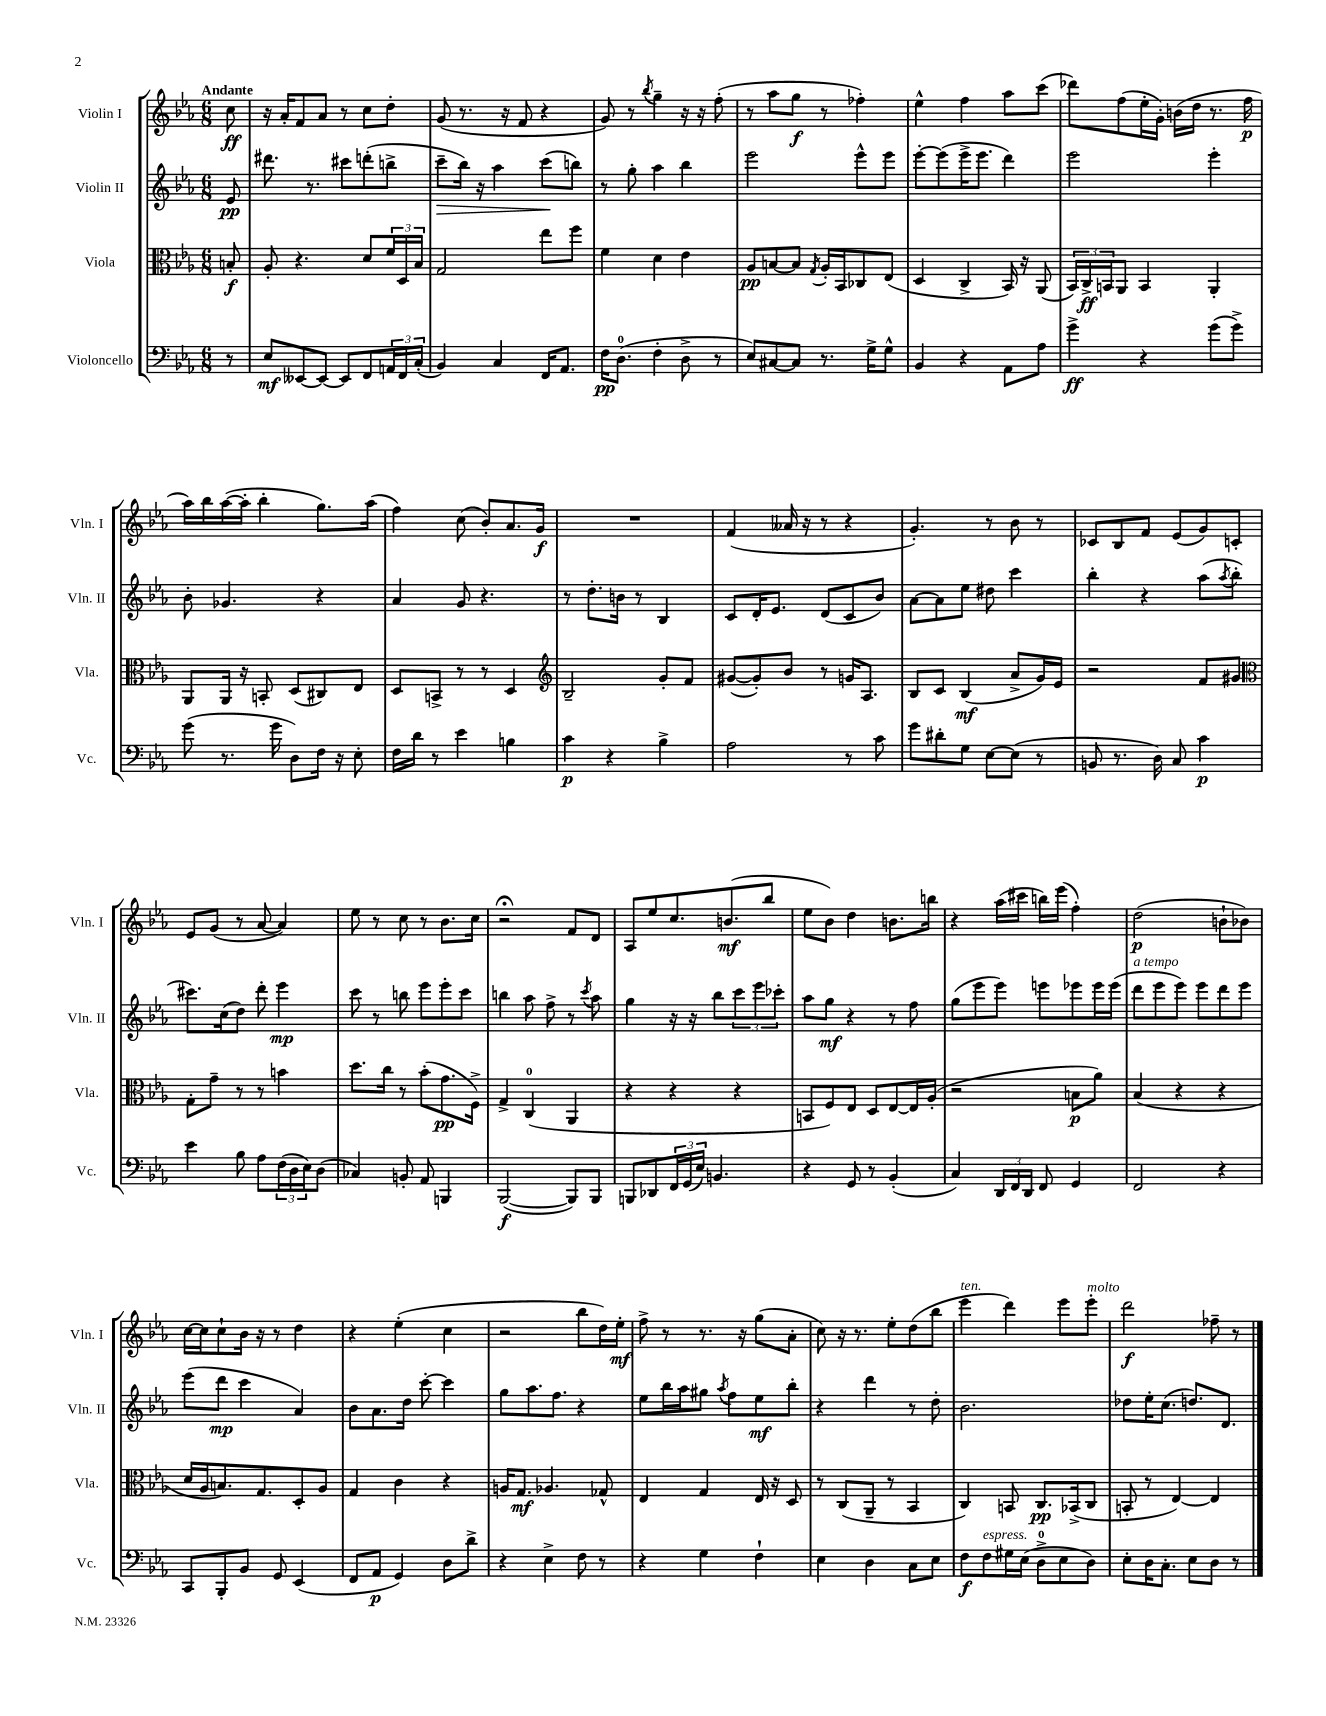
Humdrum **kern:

**kern	**kern	**kern	**kern
*staff4	*staff3	*staff2	*staff1
*clefF4	*clefC3	*clefG2	*clefG2
*k[b-e-a-]	*k[b-e-a-]	*k[b-e-a-]	*k[b-e-a-]
*M6/8	*M6/8	*M6/8	*M6/8
8r	8B'	8e-	8cc
=	=	=	=
8E-	8A-'	8.ddd#	16r
.	.	.	16a-'
[8EE--	4.r	.	8f
.	.	8.r	.
8EE--_	.	.	8a-
8EE--]	.	8ccc#	8r
8FF	8d	(8ddd'	8cc
24AA	24f	8bb^	8dd'
24FF	24D	.	.
(24C'	24B-	.	.
=	=	=	=
4BB-)	2G	8ccc~	(8g
.	.	16bb-)	8.r
.	.	16r	.
4C	.	4aa-	.
.	.	.	16r
.	.	.	8f
16FF	8ee-	(8ccc	4r
8.AA-	.	.	.
.	8ff	8bb)	.
=	=	=	=
16F	4f	8r	8g)
(8.D	.	.	.
.	.	8gg'	8r
.	.	.	8qbb-
4F'	4d	4aa-	4gg~
8D^	4e-	4bb-	16r
.	.	.	16r
8r	.	.	(8ff'
=	=	=	=
8E-)	8A-	2eee-	8r
[8C#	[8B	.	8aa-
8C#]	8B]	.	8gg
.	8qG	.	.
8.r	16A-'	.	8r
.	16BB-	.	.
.	8C-	8eee-^^	4ff-')
16G^	.	.	.
8G^^	(8E-	8eee-	.
=	=	=	=
4BB-	4D	[8eee-'	4ee-^^
.	.	(8eee-]	.
4r	4C^	16eee-^	4ff
.	.	8.eee-	.
8AA-	16BB-)	4ddd)	8aa-
.	16r	.	.
8A-	(8AA-	.	(8ccc
=	=	=	=
4g^	24BB-)	2eee-	8ddd-)
.	24C^	.	.
.	24BB	.	.
.	8AA-	.	(8ff
4r	4BB	.	16ee-'
.	.	.	16g')
.	.	.	(16b
.	.	.	16dd
(8g	4AA-'	4eee-'	8.r
8g^)	.	.	.
.	.	.	16ff
=	=	=	=
(8g	8AA-	8b-'	16aa-)
.	.	.	16bb-
8.r	16AA-	4.g-	([16aa-
.	16r	.	16aa-']
.	8BB'	.	4bb-'
16g	.	.	.
8D)	(8D	.	.
16F	8C#)	4r	8.gg)
16r	.	.	.
8E-'	8E-	.	.
.	.	.	(16aa-
=	=	=	=
16F	8D	4a-	4ff)
16d	.	.	.
8r	8BB^	.	.
4e-	8r	8g	(8cc
.	8r	4.r	8b-')
4B	4D	.	8.a-
.	.	.	16g
=	=	=	=
*	*clefG2	*	*
4c	2B-~	8r	2.r
.	.	8.dd'	.
4r	.	.	.
.	.	16b	.
.	.	8r	.
4B-^	8g'	4B-	.
.	8f	.	.
=	=	=	=
2A-	([8g#	8c	(4f
.	8g#'])	16d'	.
.	.	8.e-	.
.	8b-	.	16a--
.	.	.	16r
.	8r	(8d	8r
8r	16g	8c	4r
.	8.A-	.	.
8c	.	8b-)	.
=	=	=	=
8g	8B-	[8a-	4.g')
8d#'	8c	8a-]	.
8G	(4B-	8ee-	.
[8E-	.	8dd#	8r
(8E-]	8a-^	4ccc	8b-
8r	16g)	.	8r
.	16e-	.	.
=	=	=	=
8BB	2r	4bb-'	8c-
8.r	.	.	8B-
.	.	4r	8f
16D)	.	.	.
8C	.	.	(8e-
4c	8f	(8aa-	8g)
.	.	8qaa-	.
.	8g#	8bb-'	8c'
=	=	=	=
*	*clefC3	*	*
4e-	8G'	8.ccc#)	8e-
.	8g~	.	(8g
.	.	(16cc	.
8B-	8r	8dd)	8r
8A-	8r	8ddd'	[8a-
(24F	4b	4eee-	4a-])
24D	.	.	.
24E-)	.	.	.
(8D	.	.	.
=	=	=	=
4C-)	8.dd	8ccc	8ee-
.	.	8r	8r
.	16cc	.	.
8BB'	8r	8bb	8cc
8AA-	(8b-'	8eee-	8r
4BBB	8.g	8eee-'	8.b-
.	.	8ccc	.
.	16F^)	.	16cc
=	=	=	=
([2BBB-	4G^	4bb	2r;
.	(4C	8aa-	.
.	.	8ff^	.
8BBB-])	4AA-	8r	8f
.	.	8qccc	.
8BBB-	.	8aa-	8d
=	=	=	=
8BBB	4r	4gg	8A-
8DD-	.	.	8ee-
24FF	4r	16r	8.cc
(24GG	.	.	.
.	.	16r	.
24E-)	.	.	.
4.BB	.	8bb-	.
.	.	.	(8.b
.	4r	12ccc	.
.	.	12eee-	.
.	.	.	8bb-
.	.	12ccc-'	.
=	=	=	=
4r	8BB	8aa-	8ee-
.	8F)	8gg	8b-)
8GG	8E-	4r	4dd
8r	8D	.	.
(4BB-'	[8E-	8r	8.b
.	16E-]	8ff	.
.	(16A-'	.	16bb
=	=	=	=
4C)	2r	(8gg	4r
.	.	8eee-	.
24DD	.	8eee-)	(16aa-
24FF	.	.	.
.	.	.	16ccc#
24DD	.	.	.
8FF	.	8eee	16bb)
.	.	.	(16eee-
4GG	8B	8eee-	4ff')
.	8a-)	16eee-	.
.	.	(16eee-	.
=	=	=	=
2FF	(4B-	8ddd	(2dd
.	.	8eee-	.
.	4r	8eee-)	.
.	.	8eee-	.
4r	4r	8ddd	8b`
.	.	8eee-	8b-)
=	=	=	=
8CC	16d	(8eee-	[16cc
.	16A-	.	16cc]
8BBB-'	8.B)	8ddd	8cc`
8BB-	.	4ccc	16b-
.	8.G	.	16r
8GG	.	.	8r
(4EE-	8D'	4a-)	4dd
.	8A-	.	.
=	=	=	=
8FF	4G	8b-	4r
8AA-	.	8.a-	.
4GG)	4c	.	(4ee-'
.	.	16dd	.
.	.	[8ccc'	.
8D	4r	4ccc]	4cc
8d^	.	.	.
=	=	=	=
4r	16A	8gg	2r
.	8.G	.	.
.	.	8.aa-	.
4E-^	4.A-	.	.
.	.	8.ff	.
8F	.	4r	8bb-
8r	8G-^^	.	16dd)
.	.	.	16ee-'
=	=	=	=
4r	4E-	8ee-	8ff^
.	.	16bb-	8r
.	.	16aa-	.
4G	4G	8gg#	8.r
.	.	8qaa-	.
.	.	8ff	.
.	.	.	16r
4F`	16E-	8ee-	(8gg
.	16r	.	.
.	8D	8bb-'	8a-'
=	=	=	=
4E-	8r	4r	8cc)
.	(8C	.	16r
.	.	.	8.r
4D	8AA-~	4ddd	.
.	8r	.	8ee-'
8C	4BB-	8r	(8dd
8E-	.	8dd'	8bb-
=	=	=	=
8F	4C)	2.b-	4eee-
8F	.	.	.
16G#	8BB	.	4ddd)
(16E-	.	.	.
8D^	8.C	.	.
8E-	.	.	8eee-
.	(16BB-^	.	.
8D)	8C	.	8eee-'
=	=	=	=
8E-'	8BB'	8dd-	2ddd
16D	8r	16ee-'	.
8.C'	.	(8.cc	.
.	[4E-)	.	.
8E-	.	8.dd)	.
8D	4E-]	.	8ff-~
.	.	8.d	.
8r	.	.	8r
==	==	==	==
*-	*-	*-	*-
